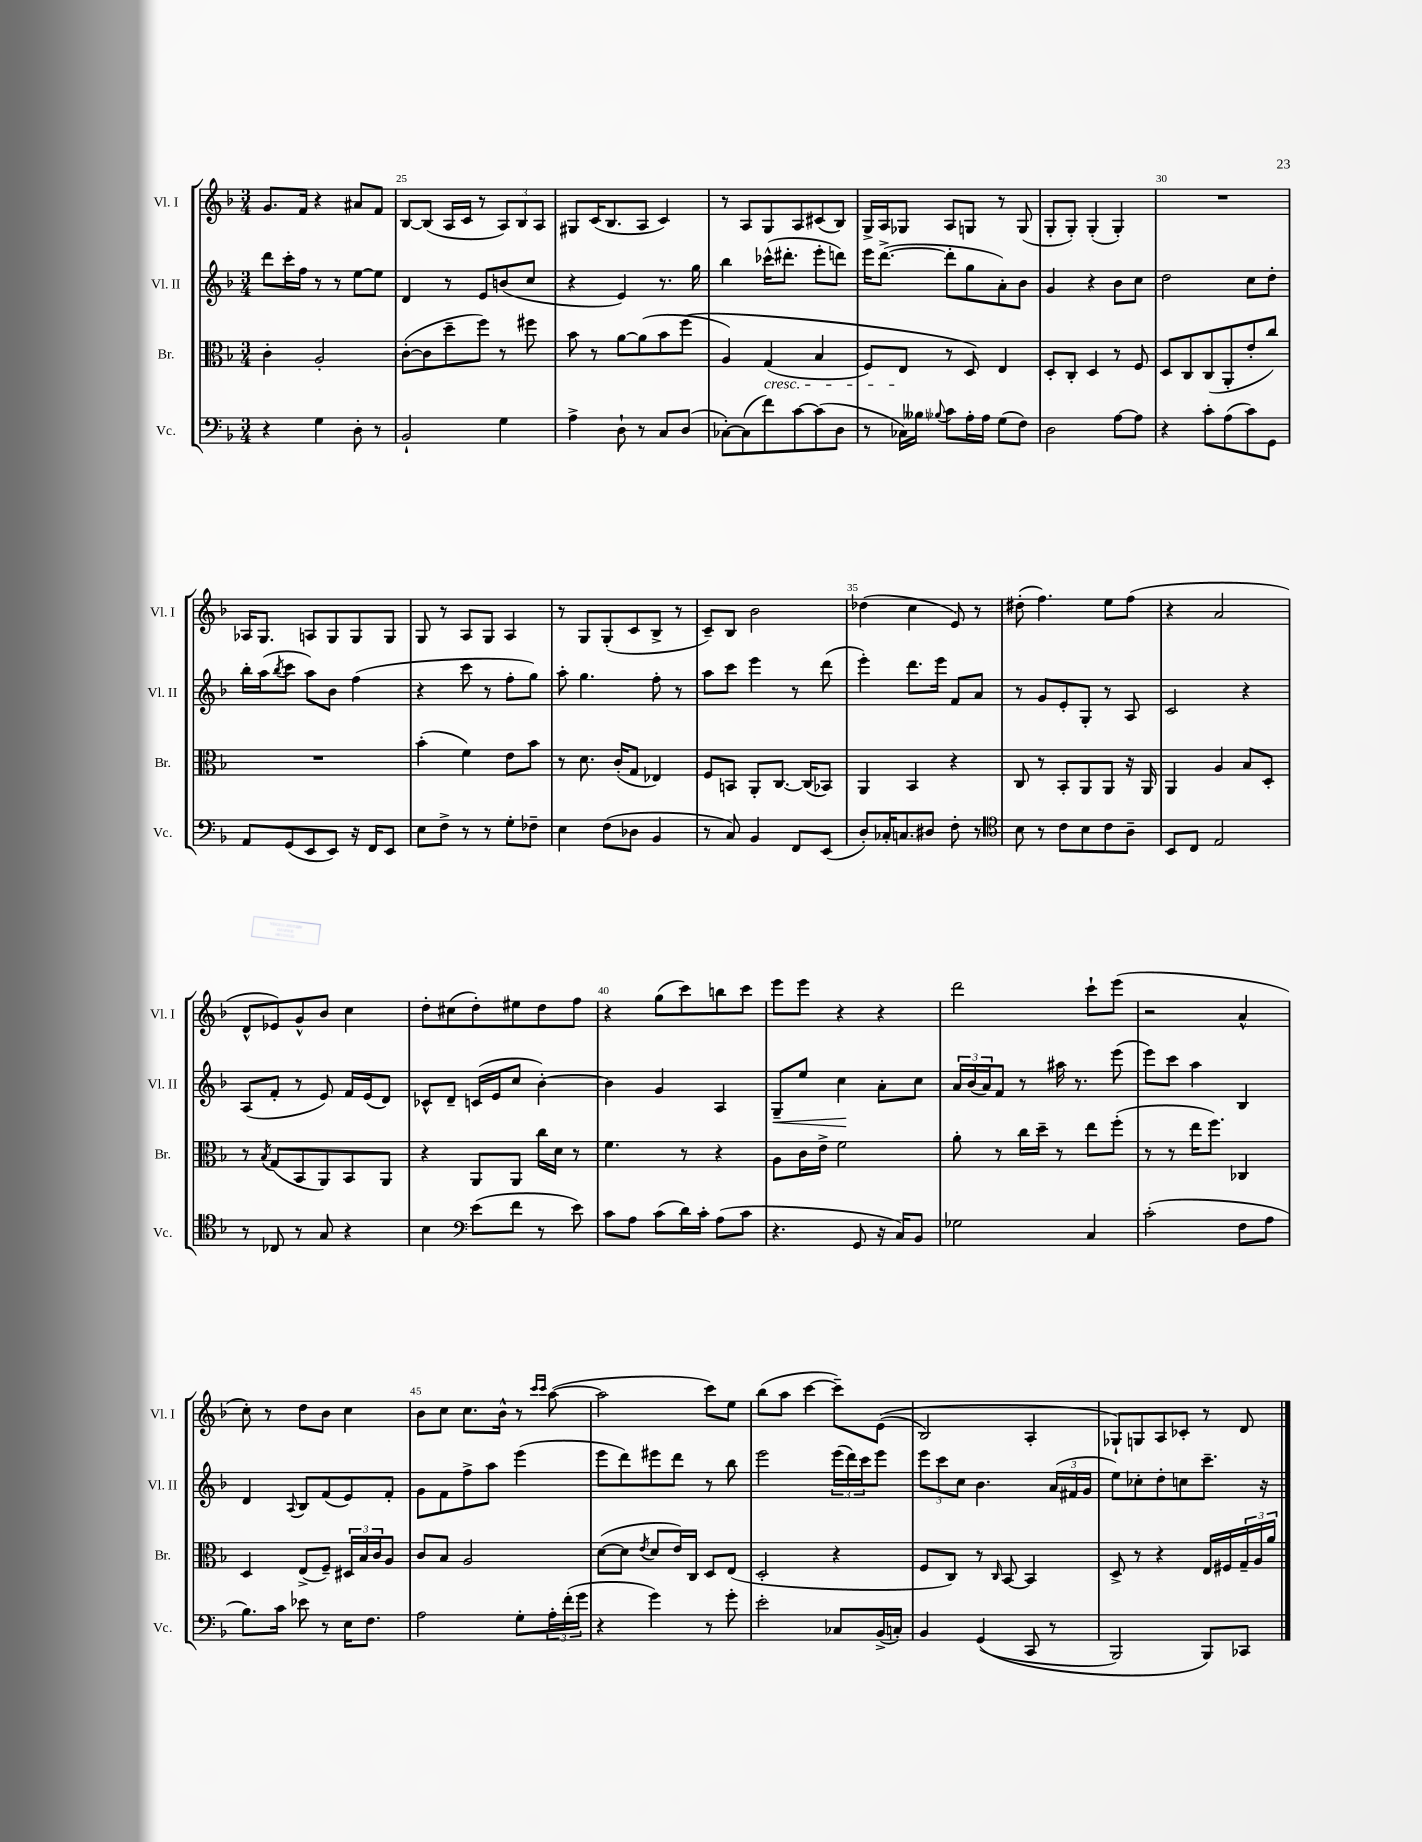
<<
\new StaffGroup <<
\new Staff = "s0" \with { instrumentName = "Vl. I" shortInstrumentName = "Vl. I" } {
    \clef treble \key f \major \numericTimeSignature \time 3/4
    g'8. f'16 r4 ais'8 f'8 |
    bes8~ bes8( a16 c'16 r8 \tuplet 3/2 { a8) bes8 a8 } |
    gis8 c'16( bes8. a8 c'4) |
    r8 a8 g8 a8 cis'8( bes8) |
    g16-> a16 ges8 a8 g8 r8 g8( |
    g8-. g8-.) g4-.( g4-.) |
    R2. |
    aes16 g8. a8 g8 g8 g8 |
    g8 r8 a8 g8 a4 |
    r8 g8 g8-.( c'8 bes8-> r8 |
    c'8--) bes8 bes'2 |
    des''4( c''4 e'8) r8 |
    dis''8-.( f''4.) e''8 f''8( |
    r4 a'2 |
    d'8-^ ees'8) g'8-^ bes'8 c''4 |
    d''8-. cis''8( d''8-.) eis''8 d''8 f''8 |
    r4 g''8( c'''8) b''8 c'''8 |
    e'''8 e'''8 r4 r4 |
    d'''2 c'''8-! e'''8( |
    r2 a'4-^ |
    c''8-.) r8 d''8 bes'8 c''4 |
    bes'8 c''8 c''8. bes'16-^ r8 \grace { c'''16 c'''16 } a''8~( |
    a''2 c'''8) e''8 |
    bes''8( a''8 c'''4~ c'''8--) e'8(\( |
    bes2) a4-. |
    ges8-!\) g8 a8 ces'8-. r8 d'8 \bar "|." |
}
\new Staff = "s1" \with { instrumentName = "Vl. II" shortInstrumentName = "Vl. II" } {
    \clef treble \key f \major \numericTimeSignature \time 3/4
    d'''8 c'''16-. f''16 r8 r8 e''8~ e''8 |
    d'4 r8 e'8 b'8( c''8 |
    r4 e'4) r8. g''16 |
    bes''4 ces'''16-^( dis'''8.-. e'''8-. d'''8) |
    e'''16 d'''8.~->( d'''8-. g''8 a'8-.) bes'8 |
    g'4 r4 bes'8 c''8 |
    d''2 c''8 d''8-. |
    bes''16-. a''16( \acciaccatura { bes''8 } c'''8 a''8) bes'8 f''4( |
    r4 c'''8 r8 f''8-. g''8) |
    a''8-. g''4. f''8-. r8 |
    a''8 c'''8 e'''4 r8 d'''8( |
    e'''4-.) d'''8. e'''16 f'8 a'8 |
    r8 g'8 e'8-. g8-. r8 a8 |
    c'2 r4 |
    a8( f'8-. r8 e'8) f'16 e'16( d'8) |
    ces'8-^ d'8-- c'16( e'16 c''8 bes'4~-.) |
    bes'4 g'4 a4 |
    g8--\< e''8 c''4\! a'8-. c''8 |
    \tuplet 3/2 { a'16 bes'16( a'16) } f'8 r8 ais''16 r8. e'''8( |
    e'''8) c'''8 a''4 bes4 |
    d'4 \appoggiatura { a8 } bes8 f'8( e'8) f'8-. |
    g'8 f'8 f''8-> a''8 e'''4( |
    e'''8 d'''8) eis'''8 d'''8 r8 bes''8 |
    e'''2 \tuplet 3/2 { e'''16( d'''16) c'''16 } e'''8 |
    \tuplet 3/2 { e'''8 c'''8 c''8 } bes'4. \tuplet 3/2 { a'16( fis'16 g'16 } |
    e''8) ces''8-. d''8-. c''8 c'''8.-- r16 \bar "|." |
}
\new Staff = "s2" \with { instrumentName = "Br." shortInstrumentName = "Br." } {
    \clef alto \key f \major \numericTimeSignature \time 3/4
    c'4-. a2-. |
    c'8~-.( c'8 d''8-- f''8) r8 fis''8 |
    bes'8 r8 a'8~ a'8( bes'8 f''8\( |
    a4) g4\cresc( bes4 |
    f8) e8\! r8 d8\) e4 |
    d8-. c8-. d4 r8 f8 |
    d8 c8 c8( a,8-. e'8-. c''8) |
    R2. |
    bes'4-.( f'4) e'8 bes'8 |
    r8 d'8. c'16-.( g8 ees4) |
    f8 b,8 a,8-. c8.~ c16( bes,8) |
    a,4 bes,4 r4 |
    c8 r8 bes,8-. a,8 a,8 r16 a,16 |
    a,4 a4 bes8 d8-. |
    r8 \acciaccatura { bes8 } g8( bes,8 a,8) bes,8 a,8 |
    r4 a,8 a,8 c''16 d'16 r8 |
    f'4. r8 r4 |
    a8 c'16 e'16-> f'2 |
    a'8-. r8 c''16 d''16-- r8 e''8 f''8-.( |
    r8 r8 e''16 f''8.) ces4 |
    d4 e8->( f8--) \tuplet 3/2 { dis16 bes16 c'16 } a8 |
    c'8 bes8 a2 |
    d'8~( d'8 \acciaccatura { e'8 } d'8 e'16) c16 d8 e8( |
    d2-. r4 |
    f8 c8) r8 \grace { c16 } bes,8~ bes,4 |
    d8-> r8 r4 e16 fis16 \tuplet 3/2 { g16-- a16 a'16 } \bar "|." |
}
\new Staff = "s3" \with { instrumentName = "Vc." shortInstrumentName = "Vc." } {
    \clef bass \key f \major \numericTimeSignature \time 3/4
    r4 g4 d8-. r8 |
    bes,2-! g4 |
    a4-> d8-! r8 c8 d8( |
    ces8~-.) ces8( f'8) c'8~ c'8( d8 |
    r8 ces16) beses16 \appoggiatura { bes8 } c'8 a16-. a16 g8( f8) |
    d2 a8~ a8 |
    r4 c'8-. a8( c'8) g,8 |
    a,8 g,8( e,8 e,8) r16 f,16 e,8 |
    e8 f8-> r8 r8 g8-. fes8-- |
    e4 f8( des8 bes,4 |
    r8 c8) bes,4 f,8 e,8( |
    d8-.) ces16-. c8. dis8 f8-. r8 |
    \clef tenor bes8 r8 c'8 bes8 c'8 a8-- |
    bes,8 c8 e2 |
    r8 ces8 r8 g8 r4 |
    bes4 \clef bass e'8( f'8 r8 e'8) |
    c'8 a8 c'8( d'16) c'16-. a8( c'8 |
    r4. g,8 r16 c16) bes,8 |
    ges2 c4 |
    c'2-.( f8 a8 |
    bes8.) c'16 ees'8 r8 e16 f8. |
    a2 g8-. \tuplet 3/2 { a16-. f'16-.( g'16 } |
    r4 g'4) r8 g'8-. |
    e'2-. ces8 bes,16->( c16-.) |
    bes,4 g,4(\( c,8 r8 |
    bes,,2) bes,,8\) ces,8 \bar "|." |
}
>>
>>
\layout { \context { \Score currentBarNumber = #24 \override BarNumber.break-visibility = ##(#f #t #t) barNumberVisibility = #(every-nth-bar-number-visible 5) } }
